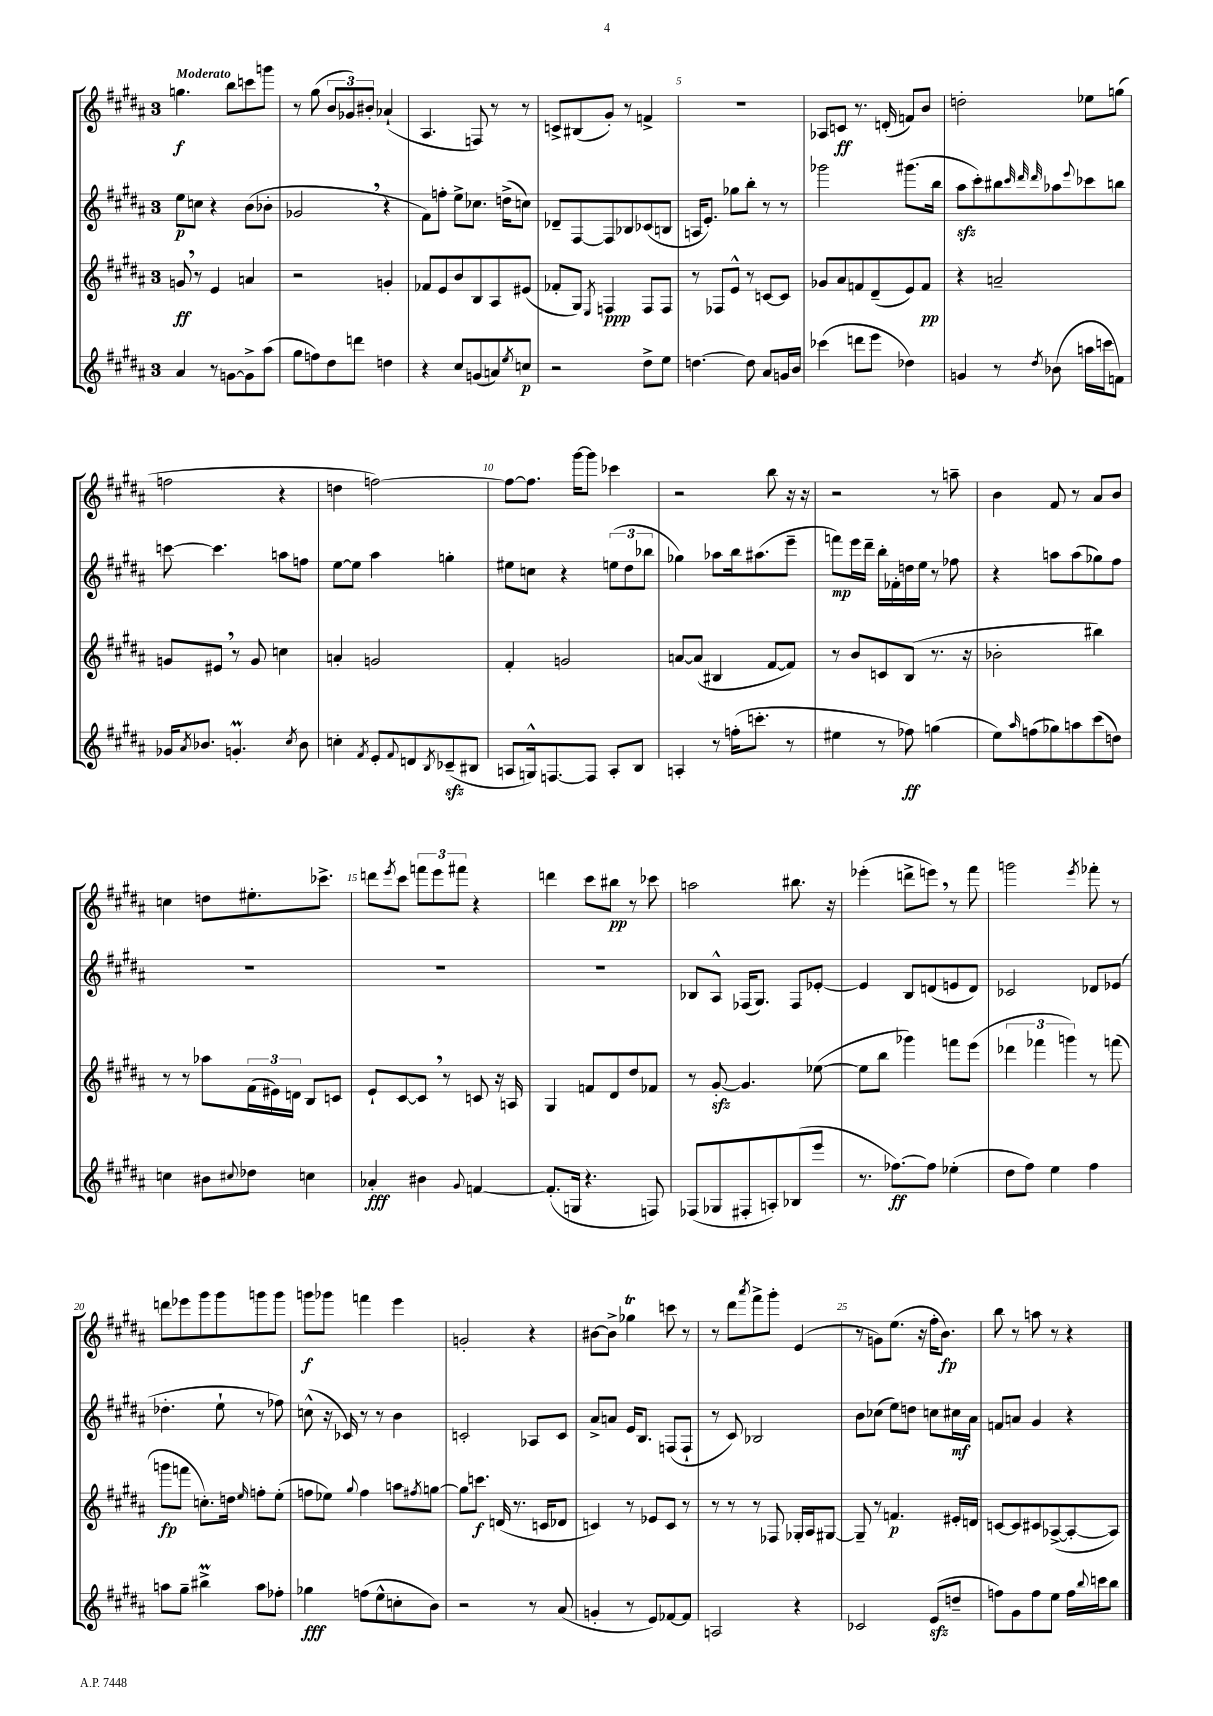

**kern	**dynam	**kern	**dynam	**kern	**dynam	**kern	**dynam
*part4	*part4	*part3	*part3	*part2	*part2	*part1	*part1
*staff4	*staff4	*staff3	*staff3	*staff2	*staff2	*staff1	*staff1
*clefG2	*	*clefG2	*	*clefG2	*	*clefG2	*
*k[f#c#g#d#a#]	*	*k[f#c#g#d#a#]	*	*k[f#c#g#d#a#]	*	*k[f#c#g#d#a#]	*
*M3/4	*	*M3/4	*	*M3/4	*	*M3/4	*
=1	=1	=1	=1	=1	=1	=1	=1
!	!	!	!	!	!	!LO:TX:a:B:t=Moderato	!
4a#/	.	8gn,/	ff	8ee\L	p	4.ggn\	f
.	.	8r	.	8ccn\J	.	.	.
8r	.	4e/	.	4r	.	.	.
[8gn\L	.	.	.	.	.	8bb\L	.
8g^\]	.	4an/	.	(8b\L	.	8cccn\	.
(8aa#\J	.	.	.	8b-X'\J	.	8gggn\J	.
=2	=2	=2	=2	=2	=2	=2	=2
8gg#\L	.	2r	.	2g-X,/	.	8r	.
8ffn\)	.	.	.	.	.	(8gg#\	.
8dd#\	.	.	.	.	.	12b/L	.
.	.	.	.	.	.	12g-X/)	.
8dddn\J	.	.	.	.	.	.	.
.	.	.	.	.	.	12b#X'/J	.
4ddn\	.	4gn'/	.	4r	.	(4a-X`/	.
=3	=3	=3	=3	=3	=3	=3	=3
4r	.	8f-X/L	.	8f#\L)	.	4.A#/	.
.	.	8e/	.	8ffn'\J	.	.	.
8cc#/L	.	8b/	.	8ee^\L	.	.	.
(8gn/	.	8B/	.	8.cc-X\J	.	8Fn/)	.
8an/)	.	8A#/	.	.	.	8r	.
.	.	.	.	(16ddn^\KL	.	.	.
8qee/	.	.	.	.	.	.	.
8ccn/J	p	(8e#X/J	.	8ccn\J)	.	8r	.
=4	=4	=4	=4	=4	=4	=4	=4
2r	.	8f-X'/L	.	8d-X~/L	.	8cn^/L	.
.	.	8G#/J)	.	[8F#/	.	(8B#X/	.
.	.	8qE/	.	.	.	.	.
.	.	4Fn/	ppp	8F#/]	.	8g#'/J)	.
.	.	.	.	8B-X/	.	8r	.
8dd#^\L	.	8F/L	.	(8c-X/	.	4fn^/	.
8ee\J	.	8F/J	.	8Bn/J	.	.	.
=5	=5	=5	=5	=5	=5	=5	=5
[4.ddn\	.	8r	.	16An/KL	.	2.r	.
.	.	.	.	8.e'/J)	.	.	.
.	.	8F-X/L	.	.	.	.	.
.	.	8e^^/J	.	8gg-X\L	.	.	.
8dd\]	.	8r	.	8bb'\J	.	.	.
8a#/L	.	[8cn/L	.	8r	.	.	.
16gn/L	.	8c/J]	.	8r	.	.	.
16b/JJ	.	.	.	.	.	.	.
=6	=6	=6	=6	=6	=6	=6	=6
(4ccc-X\	.	8g-X/L	.	2ggg-X\	.	8A-X/L	.
.	.	8a#/	.	.	.	8cn/J	ff
8dddn\L	.	8fn/	.	.	.	8.r	.
8eee\J	.	(8d#~/	.	.	.	.	.
.	.	.	.	.	.	(16dn'/	.
4dd-X\)	.	8e/)	.	(8.ggg#X\L	.	8fn/L)	.
.	.	8f/J	pp	.	.	8b/J	.
.	.	.	.	16bb\Jk	.	.	.
=7	=7	=7	=7	=7	=7	=7	=7
4gn/	.	4r	.	8aa#zz\L	.	2ddn'\	.
.	.	.	.	8ccc#'\)	.	.	.
8r	.	2an~/	.	8bb#X\	.	.	.
.	.	.	.	32qqccc#/	.	.	.
.	.	.	.	32qqddd#/	.	.	.
8qdd#/	.	.	.	32qqddd#/	.	.	.
(8b-X\	.	.	.	8aa-X\	.	.	.
.	.	.	.	8qqeee/	.	.	.
16aan\LL	.	.	.	8ccc-X\	.	8ee-X\L	.
16cccn\J	.	.	.	.	.	.	.
8fn\J)	.	.	.	8bbn\J	.	(8ggn\J	.
!!LO:LB:g=z
=8	=8	=8	=8	=8	=8	=8	=8
16g-X/KL	.	8gn/L	.	[8cccn\	.	2ffn\	.
8qa#/	.	.	.	.	.	.	.
8.b-X/J	.	.	.	.	.	.	.
.	.	8e#X,/J	.	4.ccc\]	.	.	.
4.gnM'/	.	8r	.	.	.	.	.
.	.	8g/	.	.	.	.	.
.	.	4ccn\	.	8aan\L	.	4r	.
8qcc#/	.	.	.	.	.	.	.
8b-\	.	.	.	8ffn\J	.	.	.
=9	=9	=9	=9	=9	=9	=9	=9
4ccn'\	.	4an'/	.	[8ee\L	.	4ddn\	.
.	.	.	.	8ee\J]	.	.	.
8qf#/	.	.	.	.	.	.	.
8e'/L	.	2gn/	.	4aa#\	.	[2ffn\)	.
8qqf#/	.	.	.	.	.	.	.
8dn/	.	.	.	.	.	.	.
8qB/	.	.	.	.	.	.	.
(8c-Xzz~/	.	.	.	4ggn'\	.	.	.
8B#X/J	.	.	.	.	.	.	.
=10	=10	=10	=10	=10	=10	=10	=10
8An/L	.	4f#'/	.	8ee#X\L	.	8ff\L_	.
16Gn^^/k)	.	.	.	8ccn\J	.	8.ff\J]	.
[8.Fn/	.	.	.	.	.	.	.
.	.	2gn/	.	4r	.	.	.
.	.	.	.	.	.	[16ggg#\KL	.
8F/J]	.	.	.	.	.	8ggg#\J]	.
8A'/L	.	.	.	(12een\L	.	4ccc-X\	.
.	.	.	.	12dd#\	.	.	.
8B/J	.	.	.	.	.	.	.
.	.	.	.	12bb-X\J	.	.	.
=11	=11	=11	=11	=11	=11	=11	=11
4An'/	.	[8an/L	.	4gg-X\)	.	2r	.
.	.	(8a/J]	.	.	.	.	.
8r	.	4B#X/	.	8aa-X\L	.	.	.
(16ffn'\KL	.	.	.	16bb\k	.	.	.
8.cccn'\J	.	.	.	(8.aa#X\	.	.	.
.	.	[8f#/L	.	.	.	8bb\	.
8r	.	8f#/J])	.	8eee~\J	.	16r	.
.	.	.	.	.	.	16r	.
=12	=12	=12	=12	=12	=12	=12	=12
4ee#X\	.	8r	.	8fffn\L)	mp	2r	.
.	.	8b/L	.	16eee\L	.	.	.
.	.	.	.	16ddd#~\JJ	.	.	.
8r	.	8cn/	.	16bb'\LL	.	.	.
.	.	.	.	16f-X'\	.	.	.
8ff-X\)	ff	(8B/J	.	16ddn\	.	.	.
.	.	.	.	16ee\JJ	.	.	.
(4ggn\	.	8.r	.	8r	.	8r	.
.	.	.	.	8ff-X\	.	8aan~\	.
.	.	16r	.	.	.	.	.
=13	=13	=13	=13	=13	=13	=13	=13
8ee\L)	.	2b-X'\	.	4r	.	4b\	.
16qqaa#/	.	.	.	.	.	.	.
(8ffn\	.	.	.	.	.	.	.
8gg-X\)	.	.	.	8aan\L	.	8f#/	.
8aan\	.	.	.	(8aa\	.	8r	.
(8ccc#\	.	4bb#X\)	.	8gg-X\)	.	8a#/L	.
8ddn\J)	.	.	.	8ff#\J	.	8b/J	.
!!LO:LB:g=z
=14	=14	=14	=14	=14	=14	=14	=14
4ccn\	.	8r	.	2.r	.	4ccn\	.
.	.	8r	.	.	.	.	.
8b#X\L	.	8aa-X\L	.	.	.	8ddn\L	.
8qqcc#X/	.	.	.	.	.	.	.
8dd-X\J	.	(24f#\L	.	.	.	8.ee#X'\	.
.	.	24e#X\)	.	.	.	.	.
.	.	24dn\JJ	.	.	.	.	.
4ccn\	.	8B/L	.	.	.	.	.
.	.	.	.	.	.	8.ccc-X^\J	.
.	.	8cn/J	.	.	.	.	.
=15	=15	=15	=15	=15	=15	=15	=15
4a-X'/	fff	8e`/L	.	2.r	.	8dddn\L	.
.	.	.	.	.	.	8qeee/	.
.	.	[8c#/	.	.	.	8ccc#\J	.
4b#X\	.	8c#,/J]	.	.	.	12fffn\L	.
.	.	.	.	.	.	12eee\	.
.	.	8r	.	.	.	.	.
.	.	.	.	.	.	12fff#X\J	.
8qqg#/	.	.	.	.	.	.	.
[4fn/	.	8cn/	.	.	.	4r	.
.	.	16r	.	.	.	.	.
.	.	16An/	.	.	.	.	.
=16	=16	=16	=16	=16	=16	=16	=16
(8.f'/L]	.	4G#/	.	2.r	.	4dddn\	.
16Gn/Jk	.	.	.	.	.	.	.
4.r	.	8fn/L	.	.	.	8ccc#\L	.
.	.	8d#/	.	.	.	8bb#X\J	pp
.	.	8dd#/	.	.	.	8r	.
8Fn/)	.	8f-X/J	.	.	.	8ccc-X\	.
=17	=17	=17	=17	=17	=17	=17	=17
(8F-X/L	.	8r	.	8B-X/L	.	2aan\	.
8G-X/	.	[8g#zz'/	.	8A#^^/J	.	.	.
8F#X'/	.	4.g#/]	.	(16F-X/KL	.	.	.
.	.	.	.	8.G#/J)	.	.	.
8An'/)	.	.	.	.	.	.	.
(8B-X/	.	.	.	8F-/L	.	8.bb#X\	.
8eee/J	.	([8ee-X\	.	[8e-X'/J	.	.	.
.	.	.	.	.	.	16r	.
=18	=18	=18	=18	=18	=18	=18	=18
8.r	.	8ee-\L]	.	4e-/]	.	(4eee-X'\	.
.	.	8bb\J	.	.	.	.	.
[8.ff-X\L)	ff	.	.	.	.	.	.
.	.	4ggg-X\)	.	8B/L	.	8dddn^\L	.
8ff-\J]	.	.	.	(8dn/	.	8eeen,\J)	.
(4ee-X'\	.	8fffn\L	.	8en/	.	8r	.
.	.	(8eee\J	.	8d/J)	.	8fff#\	.
=19	=19	=19	=19	=19	=19	=19	=19
8dd#\L	.	6ddd-X\	.	2c-X/	.	2gggn\	.
8ff#\J)	.	.	.	.	.	.	.
.	.	6fff-X\	.	.	.	.	.
4ee\	.	.	.	.	.	.	.
.	.	6gggn\)	.	.	.	.	.
.	.	.	.	.	.	8qeee/	.
4ff#\	.	8r	.	8d-X/L	.	8fff-X'\	.
.	.	(8fffn\	.	(8e-X/J	.	8r	.
!!LO:LB:g=z
=20	=20	=20	=20	=20	=20	=20	=20
8aan\L	.	8gggn\L	fp	4.dd-X'\	.	8dddn\L	.
8gg#~\J	.	8fffn\J	.	.	.	8eee-X\	.
4bb#Xm^\	.	8.ccn'\L)	.	.	.	8ggg#\	.
.	.	.	.	8ee`\	.	8ggg#\	.
.	.	16ddn\Jk	.	.	.	.	.
.	.	16qqee/	.	.	.	.	.
8aa\L	.	8ffn'\L	.	8r	.	8gggn\	.
8ff-X'\J	.	(8ee'\J	.	8ff-X\)	.	8ggg\J	.
=21	=21	=21	=21	=21	=21	=21	=21
4gg-X\	fff	8ffn\L	.	(8ccn^^\	.	8gggn\L	f
.	.	8ee-X\J)	.	16r	.	8ggg-X\J	.
.	.	.	.	16c-X/)	.	.	.
.	.	8qqgg#/	.	.	.	.	.
(8ffn\L	.	4ff\	.	8r	.	4fffn\	.
8ee^^\	.	.	.	8r	.	.	.
8ccn'\	.	8aan\L	.	4b\	.	4eee\	.
.	.	8qff#X/	.	.	.	.	.
8b\J)	.	[8ggn\J	.	.	.	.	.
=22	=22	=22	=22	=22	=22	=22	=22
2r	.	8gg\L]	.	2cn'/	.	2gn'/	.
.	.	8.cccn\J	f	.	.	.	.
.	.	(16dn/	.	.	.	.	.
.	.	8.r	.	.	.	.	.
8r	.	.	.	8A-X/L	.	4r	.
.	.	16cn/KL	.	.	.	.	.
(8a#/	.	8d-X/J	.	8c/J	.	.	.
=23	=23	=23	=23	=23	=23	=23	=23
4gn'/	.	4cn/)	.	8a#^/L	.	[8b#X\L	.
.	.	.	.	8an/J	.	8b#^\J]	.
8r	.	8r	.	16e/KL	.	4gg-XT\	.
.	.	.	.	8.B/J	.	.	.
8e/L)	.	8e-X/L	.	.	.	.	.
[8f-X/	.	8c/J	.	(8Fn/L	.	8cccn\	.
8f-/J]	.	8r	.	8F`/J	.	8r	.
=24	=24	=24	=24	=24	=24	=24	=24
2An/	.	8r	.	8r	.	8r	.
.	.	8r	.	8c#/)	.	8ddd#\L	.
.	.	.	.	.	.	8qaaa#/	.
.	.	8r	.	2B-X/	.	8fff#^\	.
.	.	8F-X/	.	.	.	8ggg#'\J	.
4r	.	16G-X'/LL	.	.	.	(4e/	.
.	.	16A#/J	.	.	.	.	.
.	.	[8G#X/J	.	.	.	.	.
=25	=25	=25	=25	=25	=25	=25	=25
2c-X/	.	8G#~/]	.	8b\L	.	8r	.
.	.	8r	.	(8cc-X\J	.	8gn\L)	.
.	.	4.fn/	p	8ee\L)	.	(8.ee\J	.
.	.	.	.	8ddn\J	.	.	.
.	.	.	.	.	.	16r	.
(8ezz/L	.	.	.	8ccn\L	.	16ff#'\KL	.
.	.	.	.	.	.	8.b\J)	fp
8ddn~/J	.	16e#X'/LL	.	16cc#X\L	mf	.	.
.	.	16dn/JJ	.	16a#\JJ	.	.	.
=26	=26	=26	=26	=26	=26	=26	=26
8ffn\L)	.	[8cn/L	.	8fn/L	.	8bb\	.
8g#\	.	8c/]	.	8an/J	.	8r	.
8ff\	.	8c#X/	.	4g#/	.	8aan\	.
8ee\J	.	([8A-X^/	.	.	.	8r	.
16ff\LL	.	8A-'/_	.	4r	.	4r	.
8qqbb/	.	.	.	.	.	.	.
16cccn\J	.	.	.	.	.	.	.
8bb\J	.	8A-/J])	.	.	.	.	.
==	==	==	==	==	==	==	==
*-	*-	*-	*-	*-	*-	*-	*-
